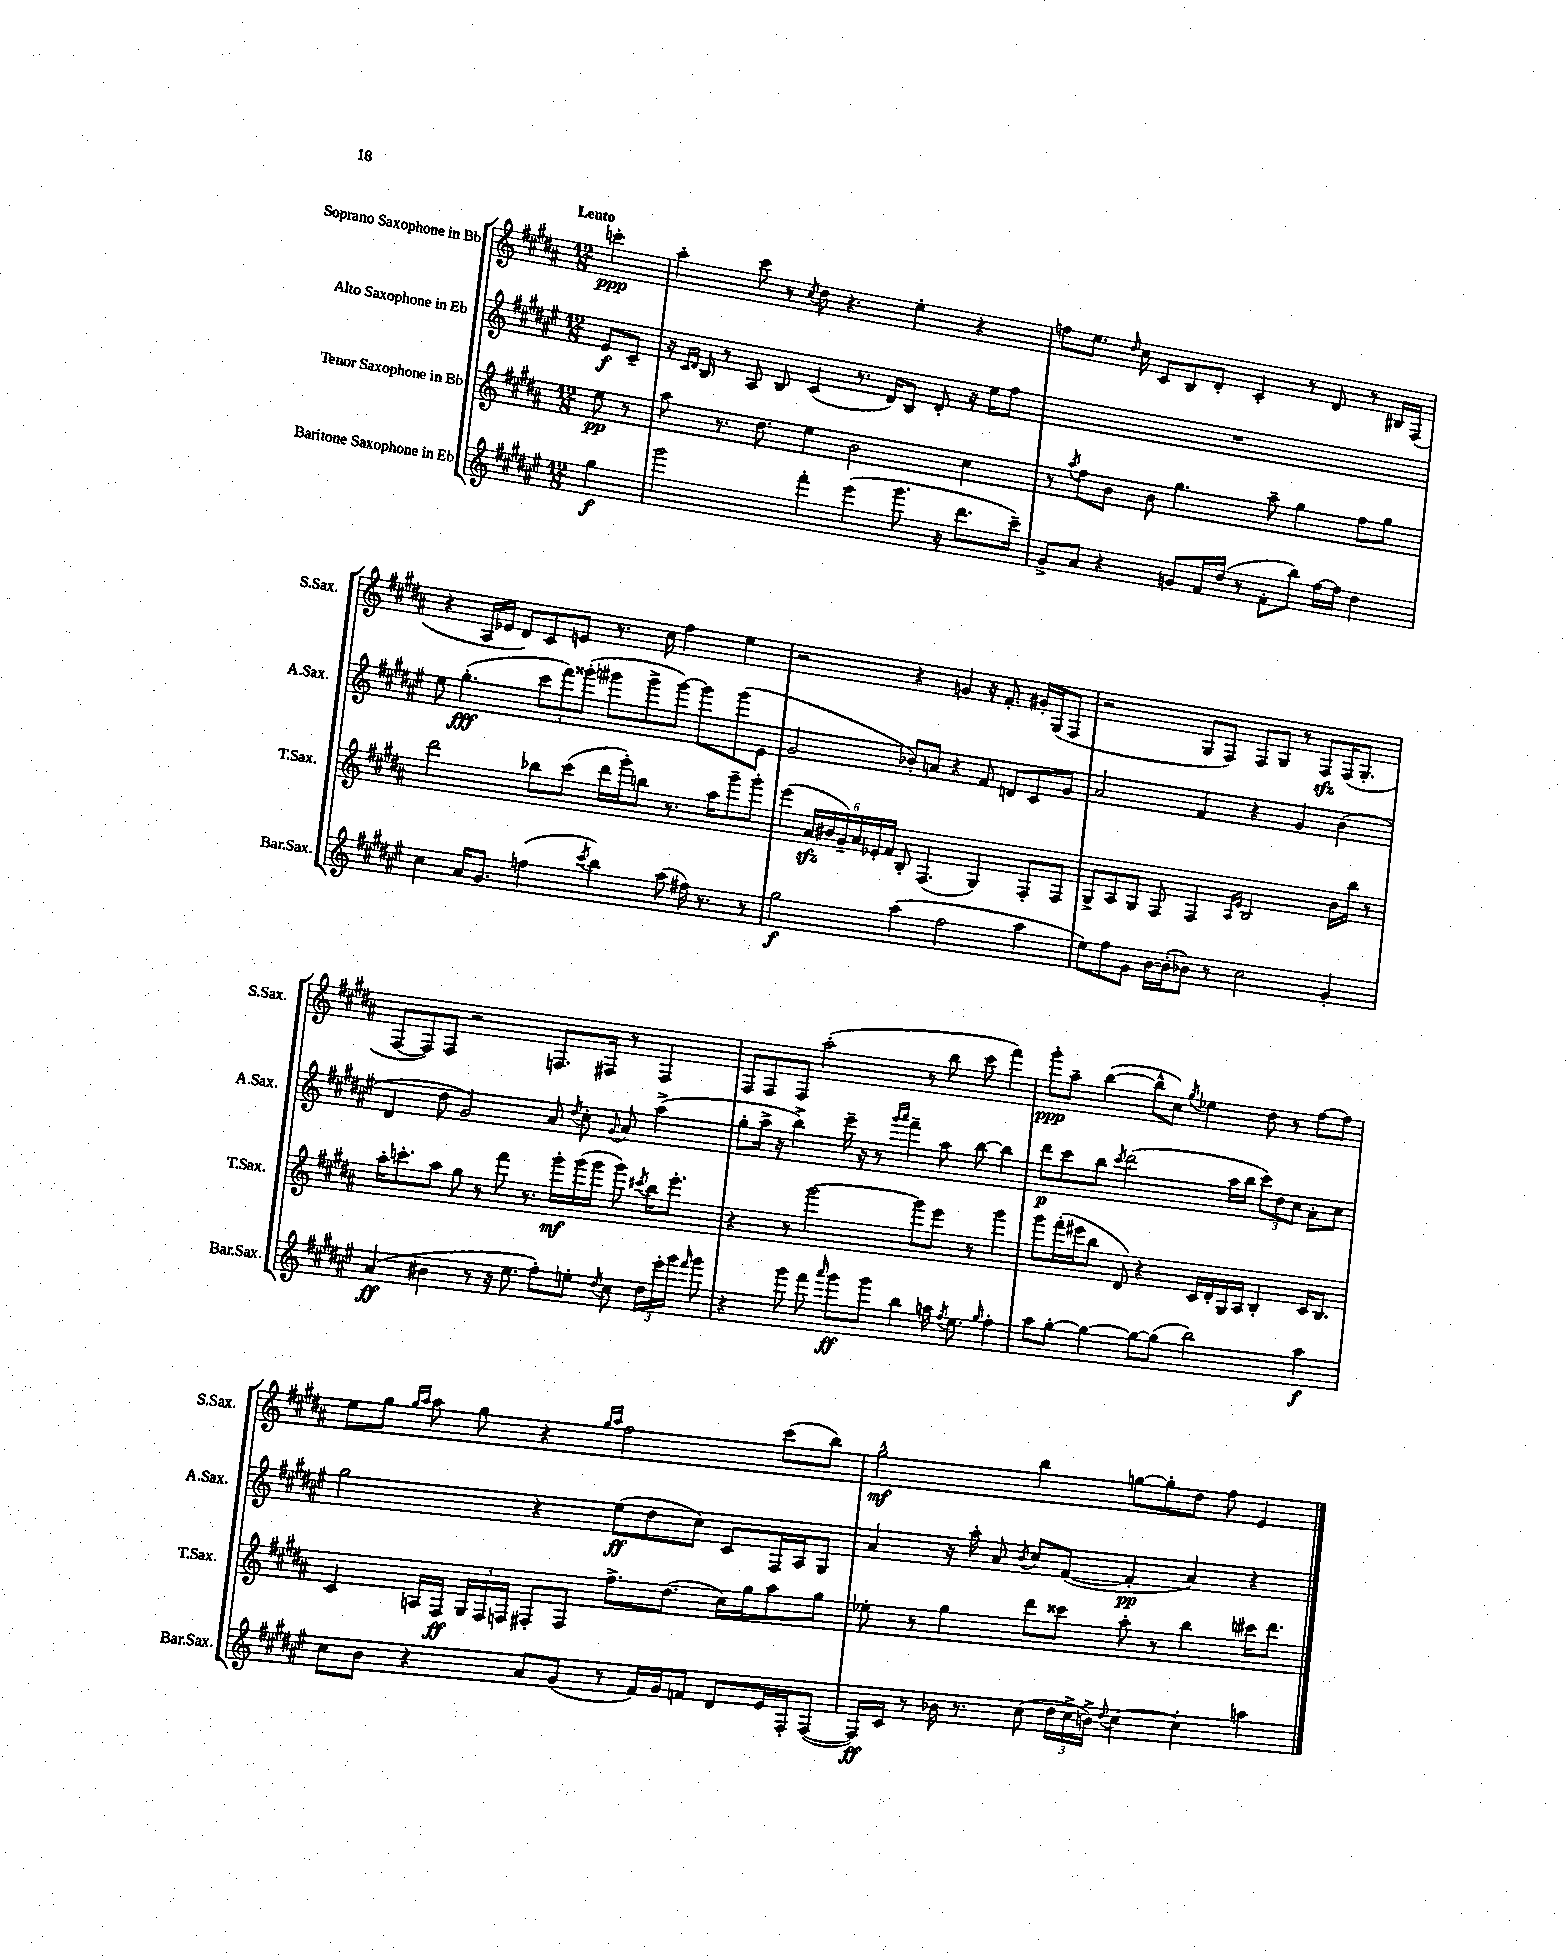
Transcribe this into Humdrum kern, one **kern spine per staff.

**kern	**dynam	**kern	**dynam	**kern	**dynam	**kern	**dynam
*part4	*part4	*part3	*part3	*part2	*part2	*part1	*part1
*staff4	*staff4	*staff3	*staff3	*staff2	*staff2	*staff1	*staff1
*I"Baritone Saxophone in Eb	*	*I"Tenor Saxophone in Bb	*	*I"Alto Saxophone in Eb	*	*I"Soprano Saxophone in Bb	*
*I'Bar.Sax.	*	*I'T.Sax.	*	*I'A.Sax.	*	*I'S.Sax.	*
*clefG2	*	*clefG2	*	*clefG2	*	*clefG2	*
*k[f#c#g#d#a#e#]	*	*k[f#c#g#d#a#]	*	*k[f#c#g#d#a#e#]	*	*k[f#c#g#d#a#]	*
*M12/8	*	*M12/8	*	*M12/8	*	*M12/8	*
=	=	=	=	=	=	=	=
!	!	!	!	!	!	!LO:TX:a:B:t=Lento	!
4gg#\	f	8ee\	pp	8e#/L	f	4cccn'\	ppp
.	.	8r	.	8c#~/J	.	.	.
=1	=1	=1	=1	=1	=1	=1	=1
2ggg#\	.	8aa#\	.	16r	.	4aa#'\	.
.	.	.	.	16qqc#/LL	.	.	.
.	.	.	.	16qqd#/JJ	.	.	.
.	.	.	.	16B/	.	.	.
.	.	8.r	.	8r	.	.	.
.	.	.	.	8A#/	.	8ccc#\	.
.	.	8.dd#\	.	.	.	.	.
.	.	.	.	8B/	.	8r	.
.	.	.	.	.	.	8qcc#/	.
4fff#'\	.	4ee\	.	(4c#/	.	8dd#\	.
.	.	.	.	.	.	4.r	.
(4eee#\	.	2b\	.	8.r	.	.	.
.	.	.	.	16d#/KL)	.	.	.
8.ggg#\	.	.	.	8B/J	.	4ee'\	.
.	.	.	.	8d#'/	.	.	.
16r	.	.	.	.	.	.	.
8.ddd#\L	.	4cc#\	.	16r	.	4r	.
.	.	.	.	16ee#\KL	.	.	.
.	.	.	.	8ff#\J	.	.	.
16ccc#~\Jk)	.	.	.	.	.	.	.
=2	=2	=2	=2	=2	=2	=2	=2
8g#^/L	.	8r	.	1.r	.	8ffn\L	.
.	.	8qaa#/	.	.	.	.	.
8a#/J	.	8ff#\L	.	.	.	8.ee\J	.
4r	.	8b\J	.	.	.	.	.
.	.	.	.	.	.	16qqdd#/	.
.	.	.	.	.	.	16cc#\	.
.	.	8b\	.	.	.	8c#/L	.
8gn/L	.	4.gg#\	.	.	.	8B/	.
16f#/L	.	.	.	.	.	8d#'/J	.
(16dd#/JJ	.	.	.	.	.	.	.
8r	.	.	.	.	.	4c#'/	.
8f#'\L	.	8aa#~\	.	.	.	.	.
8bb\J)	.	4gg#\	.	.	.	8r	.
[16ff#\LL	.	.	.	.	.	8d#/	.
16ff#\JJ]	.	.	.	.	.	.	.
4dd#\	.	8ff#\L	.	.	.	8r	.
.	.	8gg#\J	.	.	.	16B#X/LL	.
.	.	.	.	.	.	(16F#/JJ	.
!!LO:LB:g=z
=3	=3	=3	=3	=3	=3	=3	=3
4cc#\	.	2ddd#\	.	8ee#\	.	4r	.
.	.	.	.	(4.gg#'\	fff	.	.
16a#/KL	.	.	.	.	.	16A#/LL	.
8.g#/J	.	.	.	.	.	16e-X/JJ	.
.	.	.	.	.	.	8d#/L)	.
(4ffn\	.	8bb-X\L	.	12ccc#\L	.	8c#/	.
.	.	.	.	12fff#\)	.	.	.
.	.	(8ccc#\J	.	.	.	8en/J	.
.	.	.	.	(12ggg##X'\J	.	.	.
8qccc#/	.	.	.	.	.	.	.
4bb\)	.	16ddd#\LL	.	8ggg#X\L	.	8.r	.
.	.	16ggg#'\J)	.	.	.	.	.
.	.	8bbn\J	.	8ggg#^\	.	.	.
.	.	.	.	.	.	16cc#\	.
(8aa#\	.	8.r	.	[8ggg#\J)	.	4ff#\	.
16ff#X\)	.	.	.	8ggg#\L]	.	.	.
8.r	.	16aa#\KL	.	.	.	.	.
.	.	8ggg#~\	.	(8ggg#\	.	4ee\	.
8r	.	8ggg#'\J	.	8e#\J	.	.	.
=4	=4	=4	=4	=4	=4	=4	=4
2gg#\	f	(4eee\	.	2g#/	.	2r	.
.	.	24a#zz/LL	.	.	.	.	.
.	.	24b#X/	.	.	.	.	.
.	.	24g#~/)	.	.	.	.	.
.	.	24a#/	.	.	.	.	.
.	.	24e-X'/	.	.	.	.	.
.	.	24f#/JJ	.	.	.	.	.
(4aa#\	.	8B'/	.	8b-X'/L)	.	4r	.
.	.	(4.F#/	.	8an/J	.	.	.
2ff#\	.	.	.	4r	.	4gn/	.
.	.	4G#/)	.	8f#/	.	16r	.
.	.	.	.	.	.	8.f#'/	.
.	.	.	.	8dn/L	.	.	.
4aa#\	.	8F#'/L	.	8c#/	.	16g#X'/LL	.
.	.	.	.	.	.	(16G#/J	.
.	.	8F#/J	.	8g#/J	.	8F#/J	.
=5	=5	=5	=5	=5	=5	=5	=5
8ee#\L)	.	8G#^/L	.	2a#/	.	2r	.
8ff#\	.	8A#/	.	.	.	.	.
8g#\J	.	8G#/J	.	.	.	.	.
[16b\LL	.	8F#/	.	.	.	.	.
(16b'\J]	.	.	.	.	.	.	.
8b-X\J)	.	4F#/	.	4f#/	.	8G#/L	.
8r	.	.	.	.	.	8F#/J)	.
.	.	16qqA#/LL	.	.	.	.	.
.	.	16qqe/JJ	.	.	.	.	.
2cc#\	.	2B/	.	4r	.	8F#/L	.
.	.	.	.	.	.	8G#/J	.
.	.	.	.	4g#/	.	8r	.
.	.	.	.	.	.	8F#zz/L	.
4g#'/	.	16b\LL	.	(4b\	.	(16F#/K	.
.	.	16bb\JJ	.	.	.	8.G#'/J	.
.	.	8r	.	.	.	.	.
!!LO:LB:g=z
=6	=6	=6	=6	=6	=6	=6	=6
(4a#/	ff	16aa#'\KL	.	4d#/	.	[8F#/L	.
.	.	8.cccn'\	.	.	.	.	.
.	.	.	.	.	.	8F#/])	.
4b#X\	.	8aa#\J	.	8dd#\	.	8F#/J	.
.	.	8gg#\	.	2g#/)	.	2r	.
8r	.	8r	.	.	.	.	.
16r	.	8fff#\	.	.	.	.	.
8.ee#\	.	.	.	.	.	.	.
.	.	8.r	.	.	.	.	.
8ff#'\L)	.	.	.	8a#/	.	8.Fn/L	.
.	.	16ggg#'\LL	mf	.	.	.	.
.	.	.	.	8qdd#/	.	.	.
8een'\J	.	(16ggg#\	.	8cc#'\	.	.	.
.	.	16ggg#\JJ	.	.	.	16F#X/Jk	.
8qdd#/	.	.	.	8qqg#/	.	.	.
8cc#\	.	8ggg#\)	.	8a#/	.	8r	.
.	.	8qccc#X/	.	.	.	.	.
24dd#\LL	.	16bb\KL	.	(4aa#^\	.	4F#/	.
24eee#'\	.	.	.	.	.	.	.
.	.	8.eee'\J	.	.	.	.	.
24ggg#\JJ	.	.	.	.	.	.	.
16qqfff#/	.	.	.	.	.	.	.
8ggg#\	.	.	.	.	.	.	.
=7	=7	=7	=7	=7	=7	=7	=7
4r	.	4r	.	8gg#'\L	.	8F#/L	.
.	.	.	.	16aa#^\Jk	.	8F#/	.
.	.	.	.	16r	.	.	.
8ggg#\	.	8r	.	4bb^\)	.	8F#/J	.
8fff#\	.	[2ggg#\	.	.	.	(2aa#'\	.
16qqaaa#/	.	.	.	.	.	.	.
8ggg#\L	ff	.	.	16eee#~\	.	.	.
.	.	.	.	16r	.	.	.
8ggg#\J	.	.	.	8r	.	.	.
.	.	.	.	16qqggg#/LL	.	.	.
.	.	.	.	16qqaaa#/JJ	.	.	.
4bb\	.	.	.	4fff#~\	.	.	.
.	.	8ggg#\L]	.	.	.	8r	.
16aan\	.	8eee\J	.	8aa#\	.	8bb\	.
8qff#/	.	.	.	.	.	.	.
8.ee#\	.	.	.	.	.	.	.
.	.	8r	.	[8bb\	.	8ccc#\	.
16qqgg#/	.	.	.	.	.	.	.
4ff#'\	.	4ggg#\	.	4bb\]	.	4fff#\)	.
=8	=8	=8	=8	=8	=8	=8	=8
8aa#\L	.	8ggg#\L	.	8ddd#\L	p	8ggg#'\L	ppp
[8gg#'\J	.	(16fff#'\L	.	8ccc#\	.	8aa#~\J	.
.	.	16eee#X\J	.	.	.	.	.
4gg#\_	.	8bb\J	.	8bb\J	.	([4bb\	.
.	.	.	.	8qccc#/	.	.	.
.	.	8d#/)	.	(2ddd#\	.	.	.
8gg#\L_	.	4r	.	.	.	8bb^^\L]	.
(8gg#\J]	.	.	.	.	.	8cc#\J)	.
.	.	.	.	.	.	8qgg#/	.
2bb\)	.	16c#/LL	.	.	.	4ee-X\	.
.	.	16d#'/	.	.	.	.	.
.	.	16G#/	.	16aa#\LL	.	.	.
.	.	16A#/JJ	.	16bb\JJ	.	.	.
.	.	4B'/	.	12ccc#\L)	.	8dd#\	.
.	.	.	.	12dd#\	.	.	.
.	.	.	.	.	.	8r	.
.	.	.	.	12cc#\J	.	.	.
4aa#\	f	16c#/KL	.	8a#'\L	.	[8ff#\L	.
.	.	8.B/J	.	.	.	.	.
.	.	.	.	8cc#\J	.	8ff#\J]	.
!!LO:LB:g=z
=9	=9	=9	=9	=9	=9	=9	=9
8cc#\L	.	4c#/	.	2gg#\	.	8ee\L	.
8b\J	.	.	.	.	.	8gg#\J	.
.	.	.	.	.	.	16qqgg#/LL	.
.	.	.	.	.	.	16qqaa#/JJ	.
4r	.	16An/LL	.	.	.	8aa#\	.
.	.	16F#/JJ	ff	.	.	.	.
.	.	24G#/LL	.	.	.	8gg#\	.
.	.	24F#/	.	.	.	.	.
.	.	24Fn/JJ	.	.	.	.	.
8a#/L	.	8F#X'/L	.	4r	.	4r	.
(8g#/J	.	8F#/J	.	.	.	.	.
.	.	.	.	.	.	16qqgg#/LL	.
.	.	.	.	.	.	16qqaa#/JJ	.
8r	.	8.ff#^\L	.	(8ee#\L	ff	2ff#\	.
16f#/LL)	.	.	.	8dd#\	.	.	.
16g#/J	.	(8.dd#\J	.	.	.	.	.
8fn/J	.	.	.	8cc#\J)	.	.	.
8d#/L	.	16cc#\LL)	.	8c#/L	.	.	.
.	.	16gg#\J	.	.	.	.	.
16e#/L	.	8aa#\	.	16F#/L	.	(8ccc#\L	.
16F#'/J	.	.	.	16A#/J	.	.	.
([8F#/J	.	8gg#\J	.	8G#/J	.	8bb\J)	.
=10	=10	=10	=10	=10	=10	=10	=10
16F#/LL])	ff	8ee-X'\	.	4a#/	.	2gg#^^\	mf
16c#/JJ	.	.	.	.	.	.	.
8r	.	8r	.	.	.	.	.
16b-X\	.	4gg#\	.	16r	.	.	.
8.r	.	.	.	16aa#'\	.	.	.
.	.	.	.	8a#/	.	.	.
.	.	.	.	8qb/	.	.	.
(8cc#\	.	8ddd#\L	.	8cc#/L	.	4bb\	.
24dd#\LL	.	8ccc##X\J	.	([8f#/J	.	.	.
24cc#^\	.	.	.	.	.	.	.
24bn^\JJ)	.	.	.	.	.	.	.
8qqdd#/	.	.	.	.	.	.	.
[4cc#\	.	8aa#'\	.	4f#'/]	pp	[8ggn\L	.
.	.	8r	.	.	.	8gg'\]	.
4cc#'\]	.	4bb\	.	4a#/)	.	8dd#\J	.
.	.	.	.	.	.	8ff#\	.
4aan\	.	16ccc#X\KL	.	4r	.	4e/	.
.	.	8.ddd#\J	.	.	.	.	.
==	==	==	==	==	==	==	==
*-	*-	*-	*-	*-	*-	*-	*-
